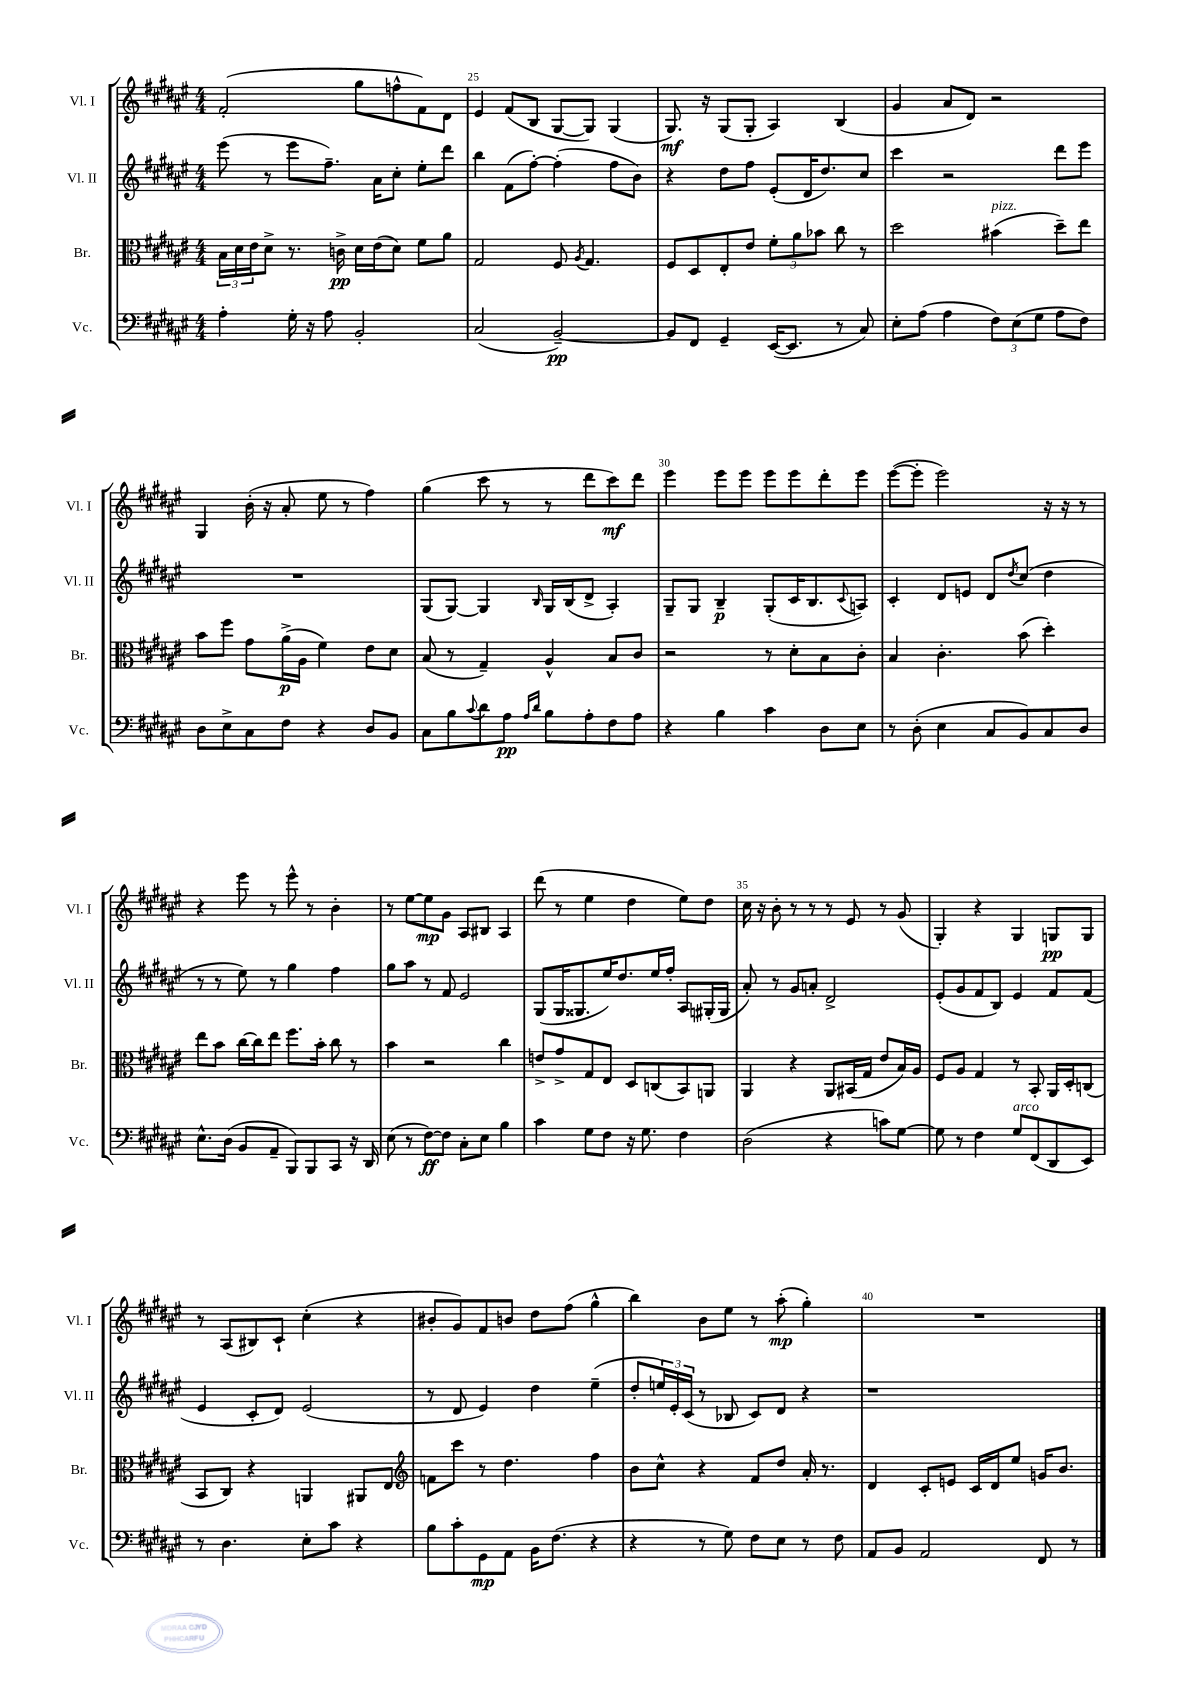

**kern	**kern	**kern	**kern
*staff4	*staff3	*staff2	*staff1
*clefF4	*clefC3	*clefG2	*clefG2
*k[f#c#g#d#a#e#]	*k[f#c#g#d#a#e#]	*k[f#c#g#d#a#e#]	*k[f#c#g#d#a#e#]
*M4/4	*M4/4	*M4/4	*M4/4
4A#'	24B	(8eee#	(2f#'
.	24d#	.	.
.	24e#	.	.
.	8d#^	8r	.
16G#'	8.r	8eee#	.
16r	.	.	.
8A#	.	8.ff#~)	.
.	16c^	.	.
2BB'	16d#	.	8gg#
.	(16e#	16a#	.
.	8d#)	8cc#'	8ff^^
.	8f#	8ee#'	8f#)
.	8a#	8ddd#	8d#
=	=	=	=
(2C#	2G#	4bb	4e#
.	.	(8f#	(8f#
.	.	[8ff#')	8B
[2BB~)	8F#	(4ff#']	[8G#
.	8qA#	.	.
.	4.G#	.	8G#])
.	.	8ff#	(4G#
.	.	8b)	.
=	=	=	=
8BB]	8F#	4r	8.G#)
8FF#	8D#	.	.
.	.	.	16r
4GG#~	8E#'	8dd#	(8G#
.	8e#	8ff#	8G#'
([16EE#	12f#'	(8e#'	4A#)
8.EE#]	.	.	.
.	12a#	.	.
.	.	16d#	.
.	12b-	.	.
.	.	8.dd#)	.
8r	8cc#	.	(4B
8C#)	8r	8cc#	.
=	=	=	=
8E#'	2dd#	4ccc#	4g#
(8A#	.	.	.
4A#	.	2r	8a#
.	.	.	8d#)
12F#)	(4b#	.	2r
(12E#	.	.	.
12G#	.	.	.
8A#	8dd#~)	8ddd#	.
8F#)	8ee#	8eee#	.
=	=	=	=
8D#	8b	1r	4G#
8E#^	8ff#	.	.
8C#	8g#	.	(16b'
.	.	.	16r
8F#	(16a#^	.	8a#'
.	16A#	.	.
4r	4f#)	.	8ee#
.	.	.	8r
8D#	8e#	.	4ff#)
8BB	8d#	.	.
=	=	=	=
8C#	(8B	(8G#	(4gg#
8B	8r	[8G#)	.
8qqc#	.	.	.
8d#	4G#~)	4G#]	8ccc#
8A#	.	.	8r
16qqA#	.	.	.
16qqd#	.	16qqB	.
8B	4A#^^	16G#	8r
.	.	(16B	.
8A#'	.	8d#^	8ddd#
8F#	8B	4A#')	8ccc#)
8A#	8c#	.	8ddd#
=	=	=	=
4r	2r	8G#~	4eee#
.	.	8G#	.
4B	.	4B~	8eee#
.	.	.	8eee#
4c#	8r	(8G#'	8eee#
.	8d#'	16c#	8eee#
.	.	8.B	.
8D#	8B	.	8ddd#'
.	.	8qqc#	.
8E#	8c#'	8A)	8eee#
=	=	=	=
8r	4B	4c#'	([8eee#
(8D#'	.	.	8eee#']
4E#	4.c#'	8d#	2eee#)
.	.	8e	.
8C#	.	8d#	.
.	.	8qdd#	.
8BB)	(8b	(8cc#	.
8C#	4dd#')	4dd#	16r
.	.	.	16r
8D#	.	.	8r
=	=	=	=
8.E#^^	8ee#	8r	4r
.	8b	8r	.
(16D#	.	.	.
8BB	[16cc#	8ee#)	8eee#
.	16cc#]	.	.
8AA#~	8ee#	8r	8r
8BBB)	8.ff#	4gg#	8eee#^^
8BBB	.	.	8r
.	16b'	.	.
8CC#	8cc#	4ff#	4b'
16r	8r	.	.
16DD#	.	.	.
=	=	=	=
(8E#	4b	8gg#	8r
8r	.	8aa#	[8ee#
[8F#)	2r	8r	8ee#]
8F#]	.	8f#	8g#
8C#'	.	2e#	8A#
8E#	.	.	8B#
4B	4cc#	.	4A#
=	=	=	=
4c#	8e^	(8G#	(8ddd#
.	8g#^	16G#	8r
.	.	8.G##	.
8G#	8G#	.	4ee#
8F#	8E#	16ee#)	.
.	.	8.dd#	.
16r	8D#	.	4dd#
8.G#	.	.	.
.	(8C	16ee#	.
.	.	16ff#'	.
4F#	8BB)	8A#	8ee#)
.	8AA	(16G#'	8dd#
.	.	16G#	.
=	=	=	=
(2D#	4AA#	8a#')	16cc#
.	.	.	16r
.	.	8r	8b'
.	4r	8g#	8r
.	.	8a'	8r
4r	8AA#	2d#^	8r
.	(16BB#	.	8e#
.	16G#	.	.
8c)	8e#	.	8r
[8G#	16B)	.	(8g#
.	16A#	.	.
=	=	=	=
8G#]	8F#	(8e#'	4G#')
8r	8A#	8g#	.
4F#	4G#	8f#	4r
.	.	8B)	.
8G#	8r	4e#	4G#
(8FF#	8BB'	.	.
8DD#	16AA#	8f#	8G
.	16D#'	.	.
8EE#)	(8C	(8f#	8G
=	=	=	=
8r	8BB	4e#	8r
4.D#	8C#)	.	(8A#
.	4r	8c#'	8B#)
.	.	8d#)	8c#`
8E#'	4AA	(2e#	(4cc#'
8c#	.	.	.
4r	8AA#	.	4r
.	8E#	.	.
=	=	=	=
*	*clefG2	*	*
8B	8f	8r	8b#'
8c#'	8ccc#	8d#	8g#)
8GG#	8r	4e#)	8f#
8AA#	4.dd#	.	8b
16BB	.	4dd#	8dd#
(8.F#	.	.	.
.	.	.	(8ff#
4r	4ff#	(4ee#~	4gg#^^
=	=	=	=
4r	8b	8dd#'	4bb)
.	8cc#^^	24ee)	.
.	.	24e#'	.
.	.	(24c#	.
8r	4r	8r	8b
8G#)	.	8B-	8ee#
8F#	8f#	8c#)	8r
8E#	8dd#	8d#	(8aa#'
8r	16a#'	4r	4gg#')
.	8.r	.	.
8F#	.	.	.
=	=	=	=
8AA#	4d#	1r	1r
8BB	.	.	.
2AA#	8c#'	.	.
.	8e	.	.
.	16c#	.	.
.	16d#	.	.
.	8ee#	.	.
8FF#	16g	.	.
.	8.b	.	.
8r	.	.	.
==	==	==	==
*-	*-	*-	*-
